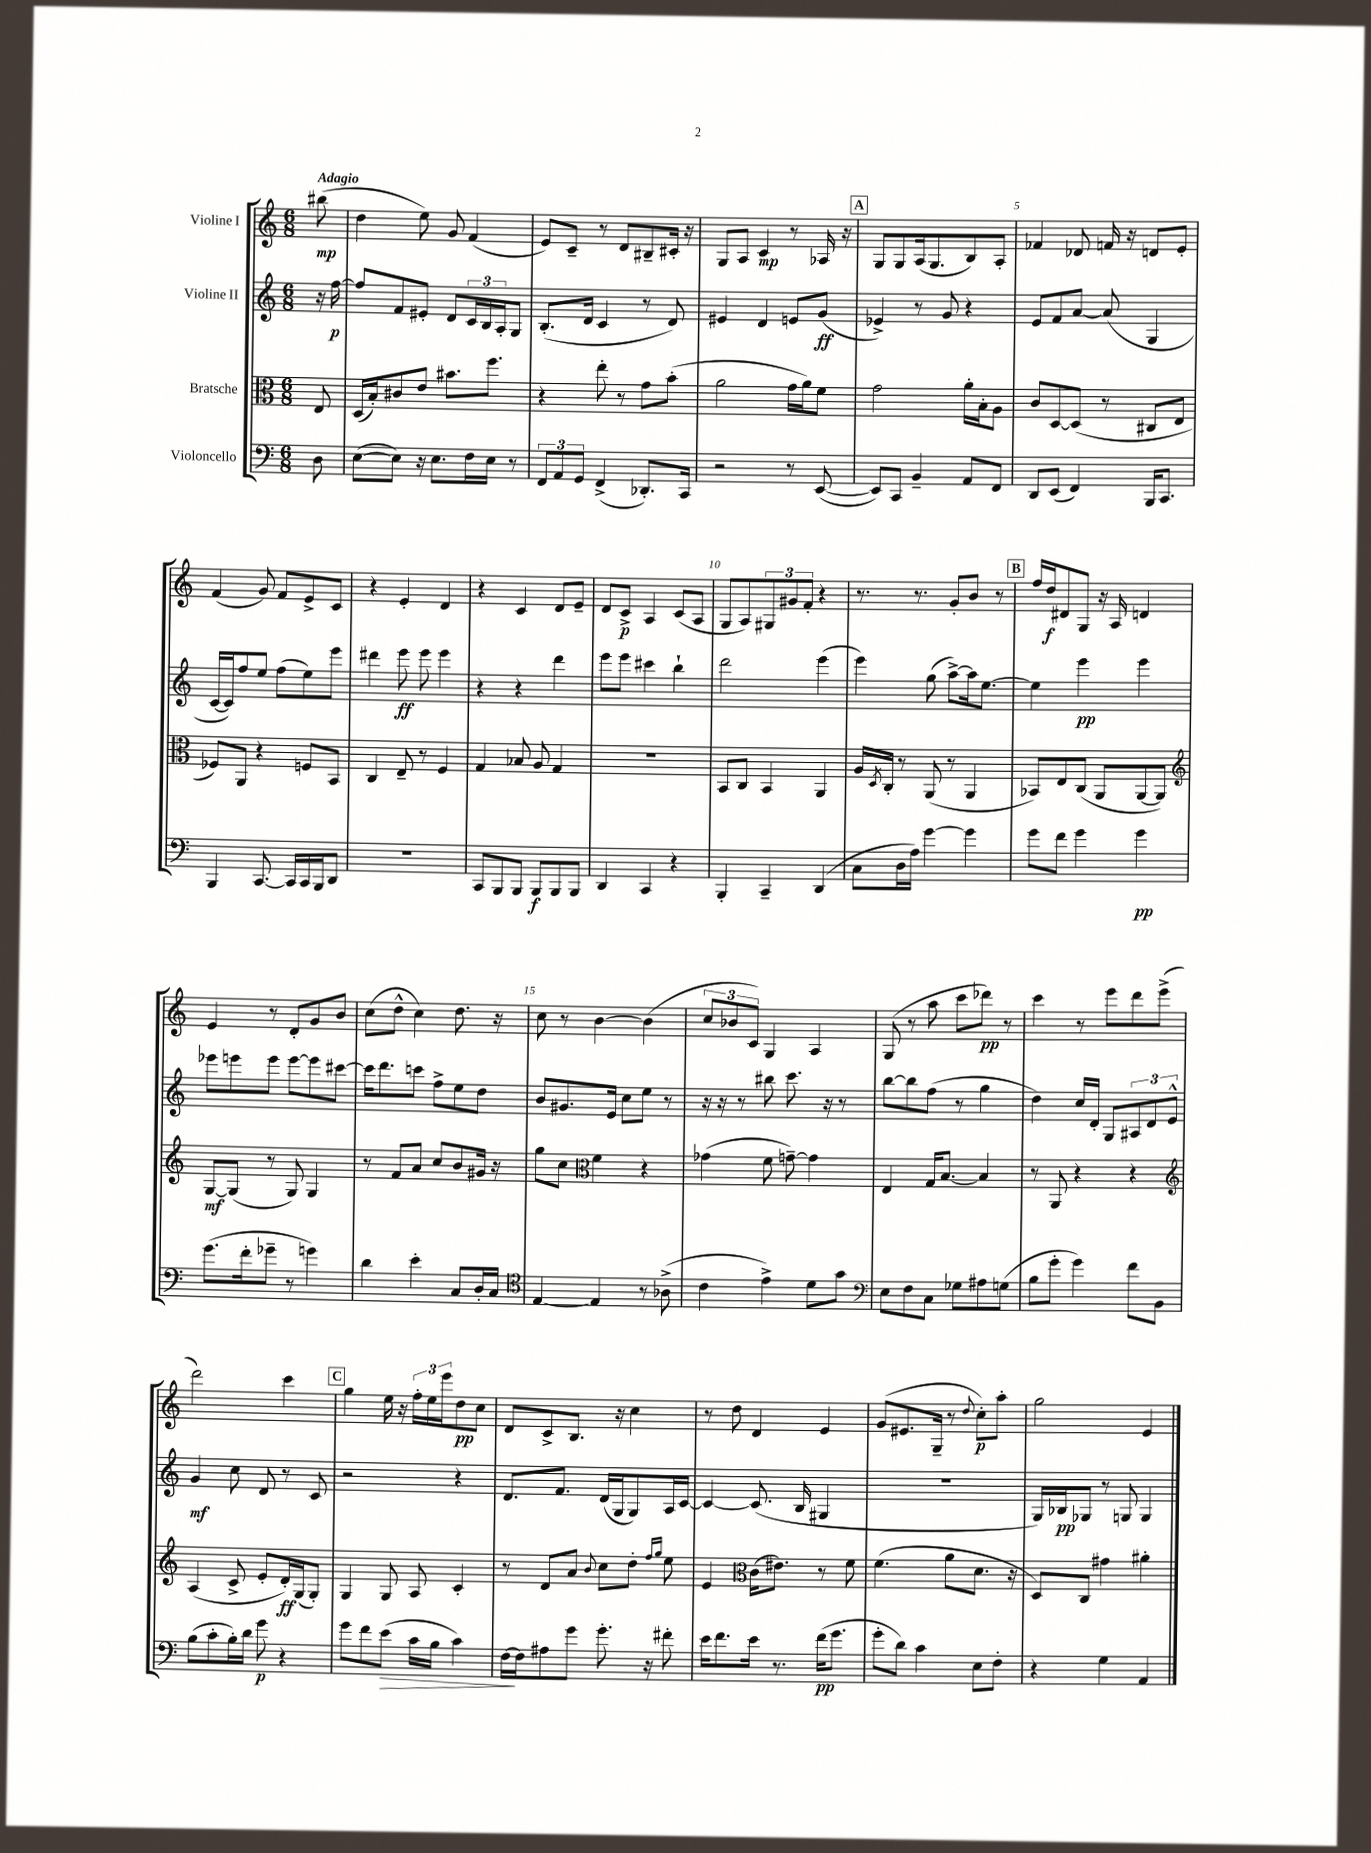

**kern	**dynam	**kern	**dynam	**kern	**dynam	**kern	**dynam
*part4	*part4	*part3	*part3	*part2	*part2	*part1	*part1
*staff4	*staff4	*staff3	*staff3	*staff2	*staff2	*staff1	*staff1
*I"Violoncello	*	*I"Bratsche	*	*I"Violine II	*	*I"Violine I	*
*clefF4	*	*clefC3	*	*clefG2	*	*clefG2	*
*k[]	*	*k[]	*	*k[]	*	*k[]	*
*M6/8	*	*M6/8	*	*M6/8	*	*M6/8	*
=	=	=	=	=	=	=	=
!	!	!	!	!	!	!LO:TX:a:B:t=Adagio	!
8D\	.	8E/	.	16r	.	(8bb#X\	mp
.	.	.	.	[16ff\	p	.	.
=1	=1	=1	=1	=1	=1	=1	=1
([8E\L	.	(16D/LL	.	8ff/L]	.	4dd\	.
.	.	16B'/J)	.	.	.	.	.
8E\J])	.	8c#X/	.	8f/	.	.	.
16r	.	8e/J	.	8e#X'/J	.	8ee\)	.
8.E\L	.	.	.	.	.	.	.
.	.	8.b#X\L	.	8d/L	.	8g/	.
16F\L	.	.	.	24c/L	.	(4f/	.
.	.	.	.	24B/	.	.	.
16E\JJ	.	8.ff\J	.	.	.	.	.
.	.	.	.	24A'/J	.	.	.
8r	.	.	.	8G/J	.	.	.
=2	=2	=2	=2	=2	=2	=2	=2
12FF/L	.	4r	.	(8.B'/L	.	8e/L)	.
12AA/	.	.	.	.	.	.	.
.	.	.	.	.	.	8c~/J	.
12GG/J	.	.	.	.	.	.	.
.	.	.	.	16d/Jk	.	.	.
(4FF^/	.	8ee'\	.	4c/	.	8r	.
.	.	8r	.	.	.	8d/L	.
8.DD-X'/L)	.	8g\L	.	8r	.	8B#X~/	.
.	.	(8b'\J	.	8d/)	.	16c#X'/Jk	.
16CC/Jk	.	.	.	.	.	16r	.
=3	=3	=3	=3	=3	=3	=3	=3
2r	.	2a\	.	4e#X/	.	8G/L	.
.	.	.	.	.	.	8A/J	.
.	.	.	.	4d/	.	4c/	mp
8r	.	16g\LL	.	8en/L	.	8r	.
.	.	16a\J)	.	.	.	.	.
([8EE/	.	8f\J	.	(8g/J	ff	16A-X/	.
.	.	.	.	.	.	16r	.
!!LO:REH:place=s1:t=A
=4	=4	=4	=4	=4	=4	=4	=4
8EE/L])	.	2g\	.	4e-X^/)	.	8G/L	.
8CC/J	.	.	.	.	.	8G/	.
4BB~/	.	.	.	8r	.	(16A/k	.
.	.	.	.	.	.	8.G/	.
.	.	.	.	8g/	.	.	.
8AA/L	.	16a'\LL	.	4r	.	8B/)	.
.	.	16B'\J	.	.	.	.	.
8FF/J	.	8A\J	.	.	.	8A'/J	.
=5	=5	=5	=5	=5	=5	=5	=5
8DD/L	.	8c/L	.	8e/L	.	4f-X/	.
(8EE/J	.	[8D/	.	8f/	.	.	.
4FF/)	.	(8D/J]	.	[8a/J	.	8d-X/	.
.	.	8r	.	(8a/]	.	16fn/	.
.	.	.	.	.	.	16r	.
16BBB/KL	.	8C#X/L	.	4G/	.	8dn/L	.
8.CC/J	.	.	.	.	.	.	.
.	.	8E/J	.	.	.	8e'/J	.
!!LO:LB:g=z
=6	=6	=6	=6	=6	=6	=6	=6
4BBB/	.	8F-X/L)	.	[16c/LL	.	(4f/	.
.	.	.	.	16c/J])	.	.	.
.	.	8AA/J	.	8ff/	.	.	.
[8.CC/	.	4r	.	8ee/J	.	8g/)	.
.	.	.	.	(8ff\L	.	8f/L	.
16CC/LL]	.	.	.	.	.	.	.
16CC/	.	8Fn/L	.	8ee\)	.	8e^/	.
16BBB/J	.	.	.	.	.	.	.
8DD/J	.	8BB/J	.	8eee\J	.	8c/J	.
=7	=7	=7	=7	=7	=7	=7	=7
2.r	.	4C/	.	4ddd#X\	.	4r	.
.	.	8E~/	.	8eee\	ff	4e'/	.
.	.	8r	.	8eee\	.	.	.
.	.	4F/	.	4eee\	.	4d/	.
=8	=8	=8	=8	=8	=8	=8	=8
8CC/L	.	4G/	.	4r	.	4r	.
8BBB/	.	.	.	.	.	.	.
8BBB/J	.	8B-X/	.	4r	.	4c/	.
8BBB/L	f	8A/	.	.	.	.	.
8BBB/	.	4G/	.	4ddd\	.	8d/L	.
8BBB/J	.	.	.	.	.	8e~/J	.
=9	=9	=9	=9	=9	=9	=9	=9
4DD/	.	2.r	.	8eee\L	.	8d/L	.
.	.	.	.	8eee\J	.	8c^/J	p
4CC/	.	.	.	4ccc#X\	.	4A/	.
4r	.	.	.	4bb`\	.	(8c/L	.
.	.	.	.	.	.	8A/J	.
=10	=10	=10	=10	=10	=10	=10	=10
4BBB'/	.	8BB/L	.	2ddd\	.	8G/L	.
.	.	8C/J	.	.	.	8A/)	.
4CC~/	.	4BB/	.	.	.	12G#X/	.
.	.	.	.	.	.	12g#X/	.
.	.	.	.	.	.	12f'/J	.
(4DD/	.	4AA/	.	(4eee\	.	4r	.
=11	=11	=11	=11	=11	=11	=11	=11
8C\L	.	16A/LL	.	4eee\)	.	8.r	.
.	.	8qD/	.	.	.	.	.
.	.	16C'/JJ	.	.	.	.	.
16D\L	.	8r	.	.	.	.	.
16A\JJ)	.	.	.	.	.	8.r	.
[4g\	.	(8AA/	.	(8gg\	.	.	.
.	.	8r	.	[8aa^\L)	.	8g'/L	.
4g\]	.	4AA/	.	16aa\k]	.	8b/J	.
.	.	.	.	[8.ee\J	.	.	.
.	.	.	.	.	.	8r	.
!!LO:REH:place=s1:t=B
=12	=12	=12	=12	=12	=12	=12	=12
8g\L	.	8BB-X/L)	.	4ee\]	.	16ff/LL	.
.	.	.	.	.	.	16dd/J	f
8f\J	.	8E/	.	.	.	8d#X/	.
4g\	.	(8C/J	.	4eee\	pp	8G/J	.
.	.	8AA/L	.	.	.	16r	.
.	.	.	.	.	.	16A/	.
4g\	pp	[8AA/	.	4eee\	.	4dn/	.
.	.	8AA/J])	.	.	.	.	.
!!LO:LB:g=z
=13	=13	=13	=13	=13	=13	=13	=13
*	*	*clefG2	*	*	*	*	*
(8.g\L	.	[8G/L	mf	8eee-X\L	.	4e/	.
.	.	(8G/J]	.	8eeen\	.	.	.
16f'\k	.	.	.	.	.	.	.
8g-X~\J	.	8r	.	8eee\J	.	8r	.
8r	.	8G/)	.	[8eee\L	.	8d'/L	.
4gn\)	.	4G/	.	8eee\]	.	8g/	.
.	.	.	.	[8ccc#X\J	.	8b/J	.
=14	=14	=14	=14	=14	=14	=14	=14
4d\	.	8r	.	16ccc#\KL]	.	(8cc\L	.
.	.	.	.	8.ddd\	.	.	.
.	.	8f/L	.	.	.	8dd^^\J	.
4e'\	.	8a/J	.	8cccn\J	.	4cc\)	.
.	.	8cc/L	.	8ff^\L	.	.	.
8C/L	.	8b/	.	8ee\	.	8.dd\	.
16D'/L	.	16g#X/Jk	.	8dd\J	.	.	.
16C/JJ	.	16r	.	.	.	16r	.
=15	=15	=15	=15	=15	=15	=15	=15
*clefC4	*	*	*	*	*	*	*
[4E/	.	8gg\L	.	8b/L	.	8cc\	.
.	.	8cc\J	.	8.g#X/	.	8r	.
*	*	*clefC3	*	*	*	*	*
4E/]	.	4f\	.	.	.	[4b\	.
.	.	.	.	16e/Jk	.	.	.
.	.	.	.	8cc\L	.	.	.
8r	.	4r	.	8ee\J	.	(4b\]	.
(8A-X^\	.	.	.	8r	.	.	.
=16	=16	=16	=16	=16	=16	=16	=16
4c\	.	(4g-X\	.	16r	.	12cc/L	.
.	.	.	.	16r	.	.	.
.	.	.	.	.	.	12b-X/	.
.	.	.	.	8r	.	.	.
.	.	.	.	.	.	12c/J)	.
4e^\)	.	8f\	.	8bb#X\	.	4G/	.
.	.	[8gn~\)	.	8.ccc\	.	.	.
8d\L	.	4g\]	.	.	.	4A/	.
.	.	.	.	16r	.	.	.
8g\J	.	.	.	8r	.	.	.
=17	=17	=17	=17	=17	=17	=17	=17
*clefF4	*	*	*	*	*	*	*
8E\L	.	4E/	.	[8bb\L	.	(8G/	.
8F\	.	.	.	8bb\]	.	8r	.
8C\J	.	16G/KL	.	(8ff\J	.	8aa\	.
.	.	[8.B/J	.	.	.	.	.
8G-X\L	.	.	.	8r	.	8ccc\L	.
8A#X\	.	4B/]	.	4gg\	.	8ddd-X\J)	pp
(8Gn\J	.	.	.	.	.	8r	.
=18	=18	=18	=18	=18	=18	=18	=18
8B\L	.	8r	.	4dd\)	.	4ccc\	.
8g'\J	.	8AA/	.	.	.	.	.
4g\)	.	4r	.	16cc/LL	.	8r	.
.	.	.	.	16d'/JJ	.	.	.
.	.	.	.	8G/L	.	8eee\L	.
8f\L	.	4r	.	12A#X/	.	8ddd\	.
.	.	.	.	12d/	.	.	.
8BB\J	.	.	.	.	.	(8eee^\J	.
.	.	.	.	12e^^/J	.	.	.
!!LO:LB:g=z
=19	=19	=19	=19	=19	=19	=19	=19
*	*	*clefG2	*	*	*	*	*
(8B\L	.	(4A/	.	4g/	mf	2ddd\)	.
8c'\	.	.	.	.	.	.	.
16B'\L)	.	8c^/	.	8cc\	.	.	.
16d\JJ	.	.	.	.	.	.	.
8g\	p	8e'/L	.	8d/	.	.	.
4r	.	16d'/L)	ff	8r	.	4ccc\	.
.	.	(16G/J	.	.	.	.	.
.	.	8G'/J)	.	8c/	.	.	.
!!LO:REH:place=s1:t=C
=20	=20	=20	=20	=20	=20	=20	=20
8g\L	.	4G/	.	2r	.	4gg\	.
8f\	.	.	.	.	.	.	.
!	!LO:HP:b	!	!	!	!	!	!
(8e\J	>	8G/	.	.	.	16ee\	.
.	.	.	.	.	.	16r	.
16c\LL	.	8A/	.	.	.	24ff'\LL	.
.	.	.	.	.	.	24ee\	.
16B\JJ	.	.	.	.	.	.	.
.	.	.	.	.	.	24eee\J	.
4c\)	.	4c'/	.	4r	.	8dd\	pp
.	.	.	.	.	.	8cc\J	.
=21	=21	=21	=21	=21	=21	=21	=21
[16F\LL	.	8r	.	8.d/L	.	8d/L	.
16F\J]	]	.	.	.	.	.	.
8A#X\	.	8d/L	.	.	.	8c^/	.
.	.	.	.	8.f/J	.	.	.
8g\J	.	8a/J	.	.	.	8.B/J	.
.	.	8qqb/	.	.	.	.	.
8.g'\	.	8cc\L	.	(16d/LL	.	.	.
.	.	.	.	16G/J	.	16r	.
.	.	8dd'\J	.	8G/)	.	4cc\	.
16r	.	.	.	.	.	.	.
.	.	16qqff/LL	.	.	.	.	.
.	.	16qqgg/JJ	.	.	.	.	.
8f#X'\	.	8ee\	.	16A/L	.	.	.
.	.	.	.	[16c/JJ	.	.	.
=22	=22	=22	=22	=22	=22	=22	=22
16e\KL	.	4e/	.	4c/_	.	8r	.
8.f\	.	.	.	.	.	.	.
.	.	.	.	.	.	8dd\	.
*	*	*clefC3	*	*	*	*	*
16e\Jk	.	(16c\KL	.	(8.c/]	.	4d/	.
8.r	.	8.e#X\J)	.	.	.	.	.
.	.	.	.	16B/	.	.	.
(16f\KL	pp	8r	.	4G#X/	.	4e/	.
8.g\J	.	.	.	.	.	.	.
.	.	8f\	.	.	.	.	.
=23	=23	=23	=23	=23	=23	=23	=23
8g'\L	.	(4.f\	.	2.r	.	(8g/L	.
8d\J)	.	.	.	.	.	8.e#X/	.
4c\	.	.	.	.	.	.	.
.	.	.	.	.	.	16G~/Jk	.
.	.	8a\L	.	.	.	8r	.
.	.	.	.	.	.	8qqdd/	.
8E\L	.	8.d\J	.	.	.	8cc'\L)	p
8F'\J	.	.	.	.	.	8aa'\J	.
.	.	16r	.	.	.	.	.
=24	=24	=24	=24	=24	=24	=24	=24
4r	.	8D/L)	.	16G/LL)	.	2gg\	.
.	.	.	.	16B-X/J	pp	.	.
.	.	8C/J	.	8G-X/J	.	.	.
4G\	.	4g#X\	.	8r	.	.	.
.	.	.	.	8Gn/	.	.	.
4AA/	.	4a#X'\	.	4G/	.	4e/	.
==	==	==	==	==	==	==	==
*-	*-	*-	*-	*-	*-	*-	*-
